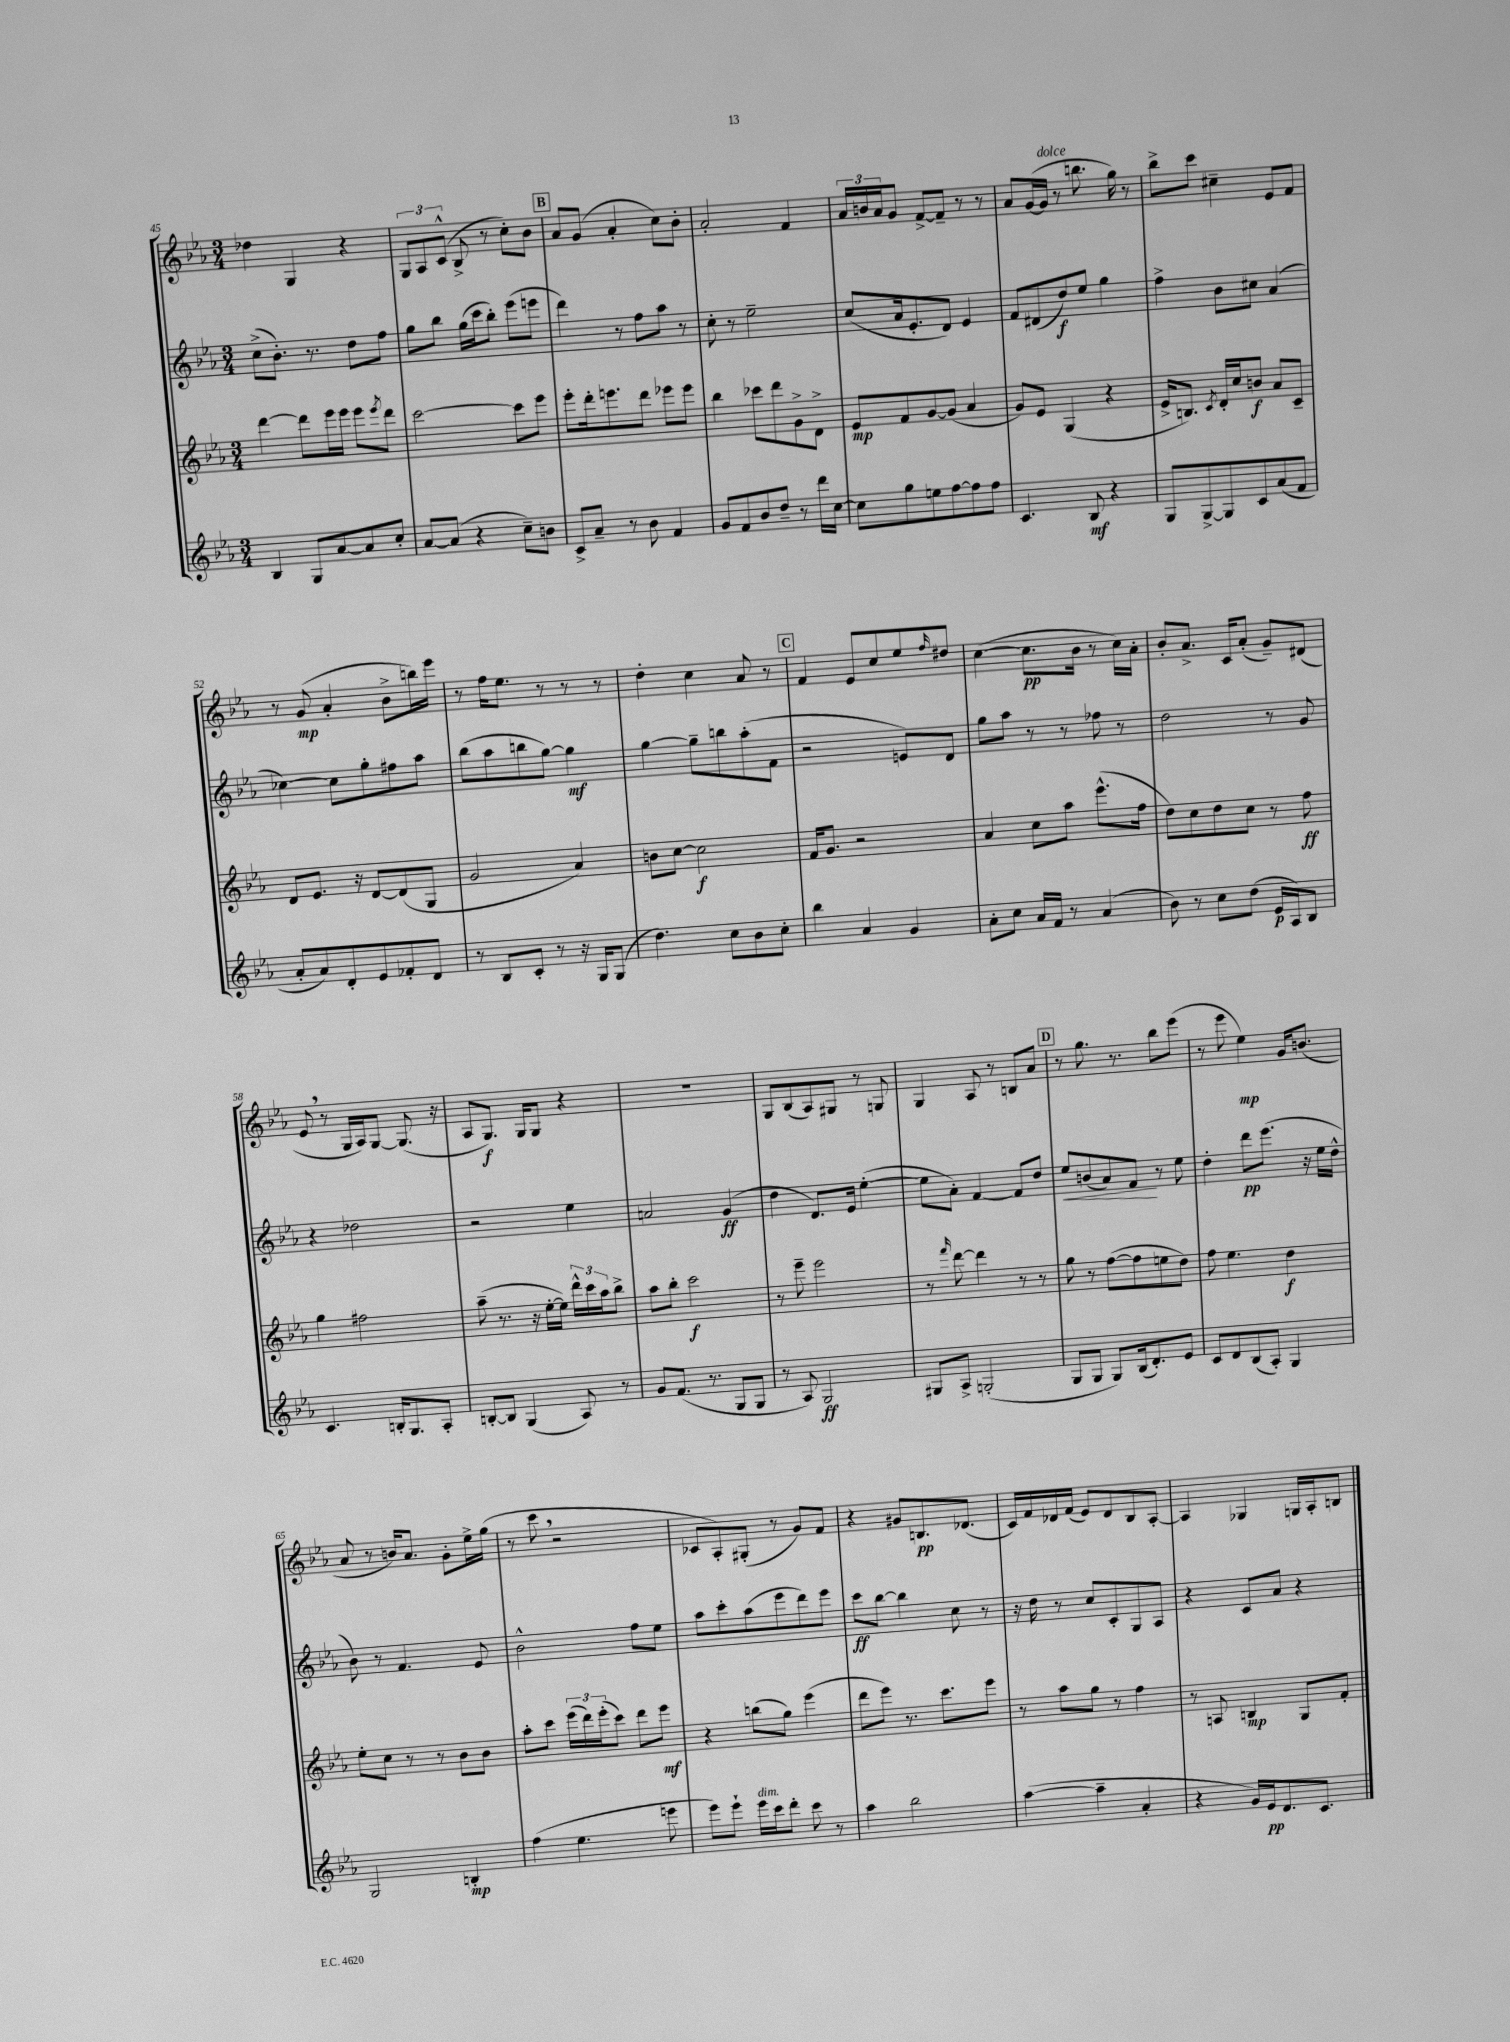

**kern	**kern	**kern	**kern
*staff4	*staff3	*staff2	*staff1
*clefG2	*clefG2	*clefG2	*clefG2
*k[b-e-a-]	*k[b-e-a-]	*k[b-e-a-]	*k[b-e-a-]
*M3/4	*M3/4	*M3/4	*M3/4
4B-	[4ddd	(8cc^	4dd-
.	.	8.b-')	.
8G	8ddd]	.	4G
.	.	8.r	.
[8a-	16eee-	.	.
.	16eee-	.	.
8a-]	8eee-	8dd	4r
.	8qeee-	.	.
8cc'	8ddd	8ff	.
=	=	=	=
[8a-	[2ccc	8gg	12G
.	.	.	12A-
(8a-]	.	8bb-	.
.	.	.	(12c^^
4r	.	(16gg	8B-^
.	.	16ccc	.
.	.	8bb-')	8r
8cc~)	8ccc]	(8eee-	8cc')
8b	8eee-	8eee	8b-
=	=	=	=
8c^	8eee-'	4ddd)	8a-
8a-~	16ddd'	.	(8g
.	8.eee	.	.
8r	.	8r	4a-'
8b-	8ddd	8ff	.
4f	8eee-	8aa-	8cc)
.	8eee-	8r	8b-'
=	=	=	=
8g	4bb-	8cc'	2a-'
8f	.	8r	.
8b-	8ccc-	2ee-~	.
8dd~	8ddd	.	.
8r	8g^	.	4f
16ddd	8d^	.	.
[16cc	.	.	.
=	=	=	=
8cc]	8e-	(8cc	24a-
.	.	.	24b
.	.	.	24a-
8gg	8f	16a-	8g
.	.	8.e-'	.
8ee	[8g	.	[8f^
[8ff	(8g]	8d)	8f~]
8ff]	4a-	4e-	8r
8ff	.	.	8r
=	=	=	=
4.c	8g)	8f	8a-
.	8e-	(8d#	([16g
.	.	.	16g]
.	(4G	8dd)	8r
8B-	.	8ee-	8.bb
4r	4r	4gg	.
.	.	.	16gg)
.	.	.	8r
=	=	=	=
8G	16e-^	4ff^	8bb-^
.	8.B)	.	.
[8G^	.	.	8ccc
.	8qc	.	.
8G]	16d'	8b-	4cc#~
.	16cc	.	.
8c	8b	8cc#	.
(8a-	8a-	(4a-	8e-
8f	8c~	.	8f
=	=	=	=
8a-'	8d	[4cc-)	8r
8a-)	8.e-	.	(8g
8d'	.	8cc-]	4a-'
.	16r	.	.
8e-	[8d	8gg'	.
8f-'	(8d]	8ff#	8b-^
8d	8G	8aa-	16bb)
.	.	.	16eee-
=	=	=	=
8r	2g	(8bb-	8r
8B-	.	8aa-	16ff
.	.	.	8.ee-
8c'	.	8bb	.
8r	.	[8gg)	8r
16r	4a-)	4gg]	8r
16G	.	.	.
(8G	.	.	8r
=	=	=	=
4.dd)	8b	[4gg	4dd'
.	[8cc	.	.
.	2cc]	8gg~]	4cc
8cc	.	8bb	.
8b-	.	(8aa-'	8a-
8cc'	.	8f	8r
=	=	=	=
4bb-	16f	2r	4f
.	8.g	.	.
4a-	2r	.	8e-
.	.	.	8cc
4g	.	8e)	8ee-
.	.	.	16qqff
.	.	8d	8dd#
=	=	=	=
8a-'	4a-	8gg	([4cc
8cc	.	8aa-	.
16a-	8cc	8r	8.cc]
16f	.	.	.
8r	8aa-	8r	.
.	.	.	16b-
(4a-	(8.eee-^^	8ff-	8r
.	.	8r	16cc)
.	16ff	.	16a-'
=	=	=	=
8b-)	8dd)	2dd	8b-'
8r	8cc	.	8.a-^
8cc	8dd	.	.
.	.	.	16c
(8dd	8cc	.	(8a-'
16e-	8r	8r	8g~)
16A-)	.	.	.
8B-	8ff	8g	(8d#
=	=	=	=
4.c	4gg	4r	8e-
.	.	.	8r
.	2ff#	2dd-	16G
.	.	.	16A-)
16B'	.	.	[8G
8.G	.	.	.
.	.	.	(8.G]
8A-'	.	.	.
.	.	.	16r
=	=	=	=
[8B'	(8aa-~	2r	8A-
8B]	8.r	.	8.G)
(4G	.	.	.
.	16r	.	16G
.	[16ee-'	.	8G
.	16ee-])	.	.
8A-)	24ddd^^	4ee-	4r
.	24ccc	.	.
.	24aa-	.	.
8r	8bb-^	.	.
=	=	=	=
8g	8aa-	2a	2.r
(8.f	8bb-'	.	.
.	2ccc	.	.
8.r	.	.	.
8G	.	(4g	.
8G	.	.	.
=	=	=	=
8r	8r	4dd	8G
8A-)	8eee-~	.	(8B-
2G	2eee-	8.d)	8A-)
.	.	.	8G#
.	.	16e-	.
.	.	([4ee-'	8r
.	.	.	8G
=	=	=	=
8G#	8r	8ee-]	4G
.	16qqfff	.	.
8A-^	[8ddd	8a-')	.
(2G'	4ddd]	[4f	8A-
.	.	.	8r
.	8r	8f]	8B
.	8r	8dd	8a-
=	=	=	=
8G	8gg	8ee-	8r
8G	8r	(8b	8.gg
8G)	([8ff	8a-)	.
.	.	.	8.r
(16B-	8ff]	8f	.
8.d')	.	.	.
.	8ee	8r	8bb-
8e-	8dd)	8ee-	(8eee-
=	=	=	=
8c	8ff	4dd'	8r
8d	4.ee-	.	8eee-
(8B-	.	8ddd	4ee-)
8A-')	.	(8.eee-	.
4G	4dd	.	16g
.	.	16r	(8.b
.	.	16ee-	.
.	.	16dd^^	.
=	=	=	=
2G	8ee-'	8b-)	8a-
.	8cc	8r	8r
.	8r	4.f	16b)
.	.	.	8.a-
.	8r	.	.
4B'	8b-	.	8g'
.	8b-	8e-	16ee-^
.	.	.	(16gg
=	=	=	=
(4ff	8aa-'	2b-^^	8r
.	8ccc	.	8ccc
4.ee-	(24eee-	.	2r
.	24ddd)	.	.
.	(24eee-'	.	.
.	8ccc)	.	.
.	8ddd	8ff	.
8eee	8eee-	8ee-	.
=	=	=	=
8eee-)	4r	8aa-	8c-
8eee-`	.	8ccc'	8A-')
16eee-	(8bb	(8aa-	(8G#'
16ccc	.	.	.
8ddd'	8gg)	8eee-	8r
8ccc	(4eee-	8ddd)	8g)
8r	.	8eee-	8f
=	=	=	=
4aa-	8ddd	8ccc	4r
.	8eee-)	[8bb-	.
2bb-	8.r	4bb-]	8g#
.	.	.	8.B
.	8.ccc	.	.
.	.	8cc	.
.	.	.	(8.d-
.	8eee-	8r	.
=	=	=	=
([4aa-	8r	16r	16c)
.	.	16dd	16f
.	8aa-	8r	16d-
.	.	.	(16f
4aa-~]	8gg	8cc	8e-)
.	8r	8c'	8d-
4a-'	4ff	8G	8B-
.	.	8A-	[8A-'
=	=	=	=
4r	8r	4r	4A-]
.	8A	.	.
16g)	4B	8c	4G-
16e-	.	.	.
8.d	.	8a-	.
.	8G	4r	16G
8.c	.	.	16A-'
.	8f'	.	8B
==	==	==	==
*-	*-	*-	*-
